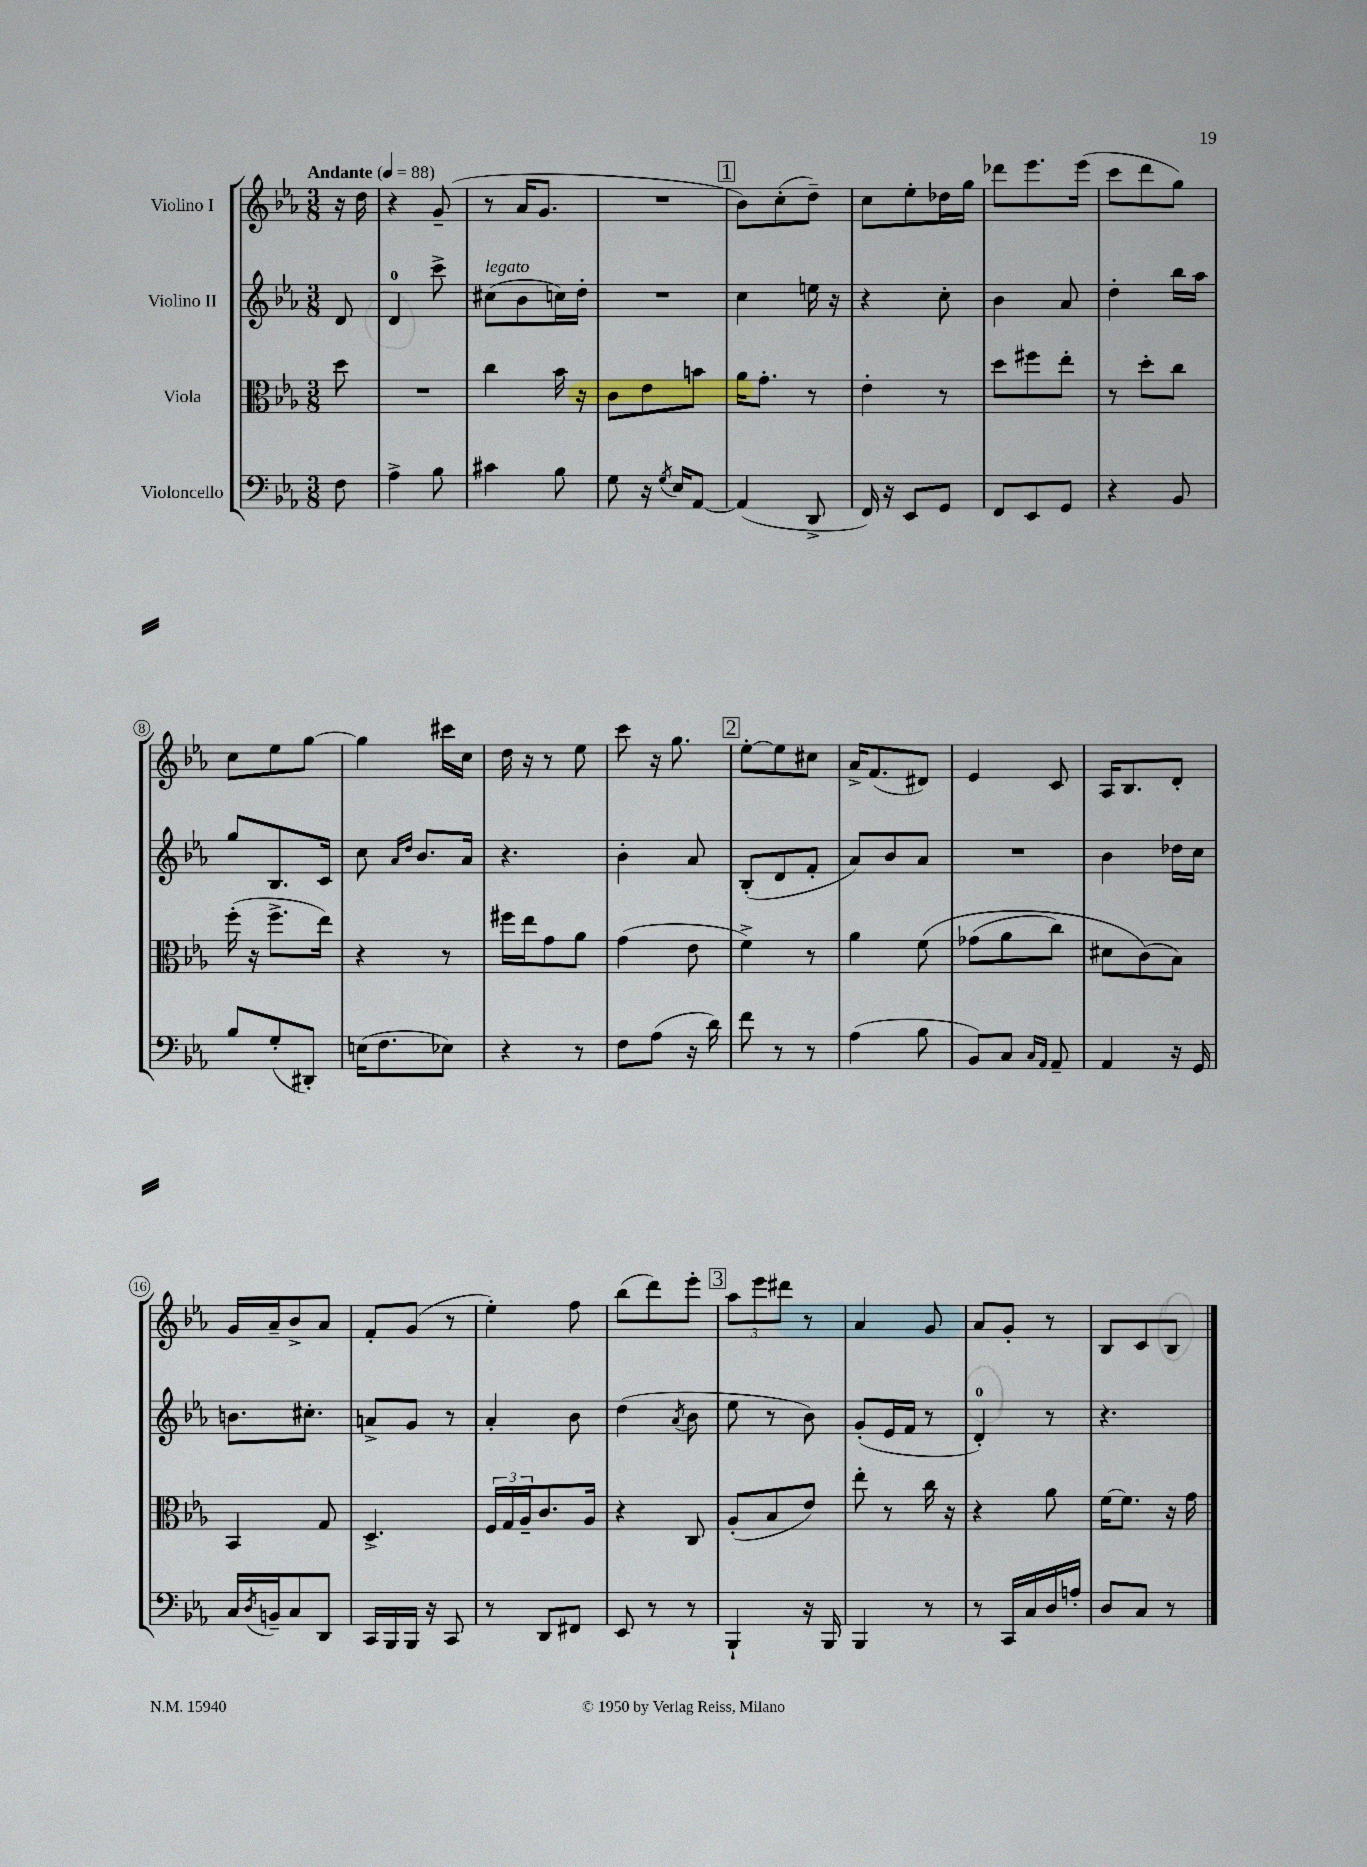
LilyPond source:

<<
\new StaffGroup <<
\new Staff = "s0" \with { instrumentName = "Violino I" } {
    \clef treble \key ees \major \numericTimeSignature \time 3/8 \partial 8 \tempo "Andante" 4 = 88
    r16 d''16 |
    r4 g'8--( |
    r8 aes'16 g'8. |
    R4. |
    \mark \markup { \box "1" } bes'8) c''8-.( d''8--) |
    c''8 ees''8-. des''16 g''16 |
    des'''8 ees'''8. ees'''16( |
    c'''8 d'''8 g''8) |
    c''8 ees''8 g''8~ |
    g''4 cis'''16 c''16 |
    d''16 r16 r8 ees''8 |
    c'''8 r16 g''8. |
    \mark \markup { \box "2" } ees''8~-. ees''8 cis''8 |
    aes'16-> f'8.( dis'8) |
    ees'4 c'8 |
    aes16 bes8. d'8-. |
    g'16 aes'16-- bes'8-> aes'8 |
    f'8-. g'8( r8 |
    ees''4-.) f''8 |
    bes''8( d'''8) ees'''8-. |
    \mark \markup { \box "3" } \tuplet 3/2 { aes''8 ees'''8 dis'''8 } r8 |
    aes'4 g'8 |
    aes'8 g'8-. r8 |
    bes8 c'8 bes8 \bar "|." |
}
\new Staff = "s1" \with { instrumentName = "Violino II" } {
    \clef treble \key ees \major \numericTimeSignature \time 3/8 \partial 8
    d'8 |
    d'4-0 c'''8-> |
    cis''8^\markup { \italic "legato" }( bes'8 c''16) d''16-. |
    R4. |
    \mark \markup { \box "1" } c''4 e''16 r16 |
    r4 c''8-. |
    bes'4 aes'8 |
    d''4-. bes''16 aes''16 |
    g''8 bes8. c'16 |
    c''8 \grace { aes'16 d''16 } bes'8. aes'16 |
    r4. |
    bes'4-. aes'8 |
    \mark \markup { \box "2" } bes8-.( d'8 f'8-. |
    aes'8) bes'8 aes'8 |
    R4. |
    bes'4 des''16 c''16 |
    b'8. cis''8.-. |
    a'8-> g'8 r8 |
    aes'4-. bes'8 |
    d''4( \acciaccatura { aes'8 } bes'8 |
    \mark \markup { \box "3" } ees''8 r8 bes'8) |
    g'8-.( ees'16 f'16 r8 |
    d'4-0-.) r8 |
    r4. \bar "|." |
}
\new Staff = "s2" \with { instrumentName = "Viola" } {
    \clef alto \key ees \major \numericTimeSignature \time 3/8 \partial 8
    d''8 |
    R4. |
    c''4 bes'16 r16 |
    c'8 ees'8 b'8 |
    \mark \markup { \box "1" } aes'16 g'8.-. r8 |
    ees'4-. r8 |
    d''8 fis''8 ees''8-. |
    r8 d''8-. c''8 |
    f''16-.( r16 f''8.-> ees''16) |
    r4 r8 |
    fis''16 ees''16 g'8 aes'8 |
    g'4( ees'8 |
    \mark \markup { \box "2" } f'4->) r8 |
    aes'4 f'8\( |
    ges'8( aes'8 c''8) |
    dis'8 c'8(\) bes8) |
    bes,4 g8 |
    d4.-> |
    \tuplet 3/2 { f16 g16 aes16-- } c'8. aes16 |
    r4 c8 |
    \mark \markup { \box "3" } aes8-.( bes8 ees'8) |
    ees''8-. r8 c''16 r16 |
    r4 aes'8 |
    f'16~ f'8. r16 g'16 \bar "|." |
}
\new Staff = "s3" \with { instrumentName = "Violoncello" } {
    \clef bass \key ees \major \numericTimeSignature \time 3/8 \partial 8
    f8 |
    aes4-> bes8 |
    cis'4 bes8 |
    g8 r16 \acciaccatura { g8 } ees16 aes,8~ |
    \mark \markup { \box "1" } aes,4( d,8-> |
    f,16) r16 ees,8 g,8 |
    f,8 ees,8 g,8 |
    r4 bes,8 |
    bes8 g8-.( dis,8-.) |
    e16( f8. ees8) |
    r4 r8 |
    f8 aes8( r16 d'16) |
    \mark \markup { \box "2" } f'8 r8 r8 |
    aes4( bes8 |
    bes,8) c8 \grace { c16 aes,16 } aes,8-- |
    aes,4 r16 g,16 |
    c16 \acciaccatura { d8 } b,16-- c8 d,8 |
    c,16 bes,,16 bes,,16 r16 c,8 |
    r8 d,8 fis,8 |
    ees,8 r8 r8 |
    \mark \markup { \box "3" } bes,,4-! r16 bes,,16 |
    bes,,4 r8 |
    r8 c,16 c16 d16 a16-. |
    d8 c8 r8 \bar "|." |
}
>>
>>
\layout { \context { \Score \override BarNumber.stencil = #(make-stencil-circler 0.1 0.3 ly:text-interface::print) } }
